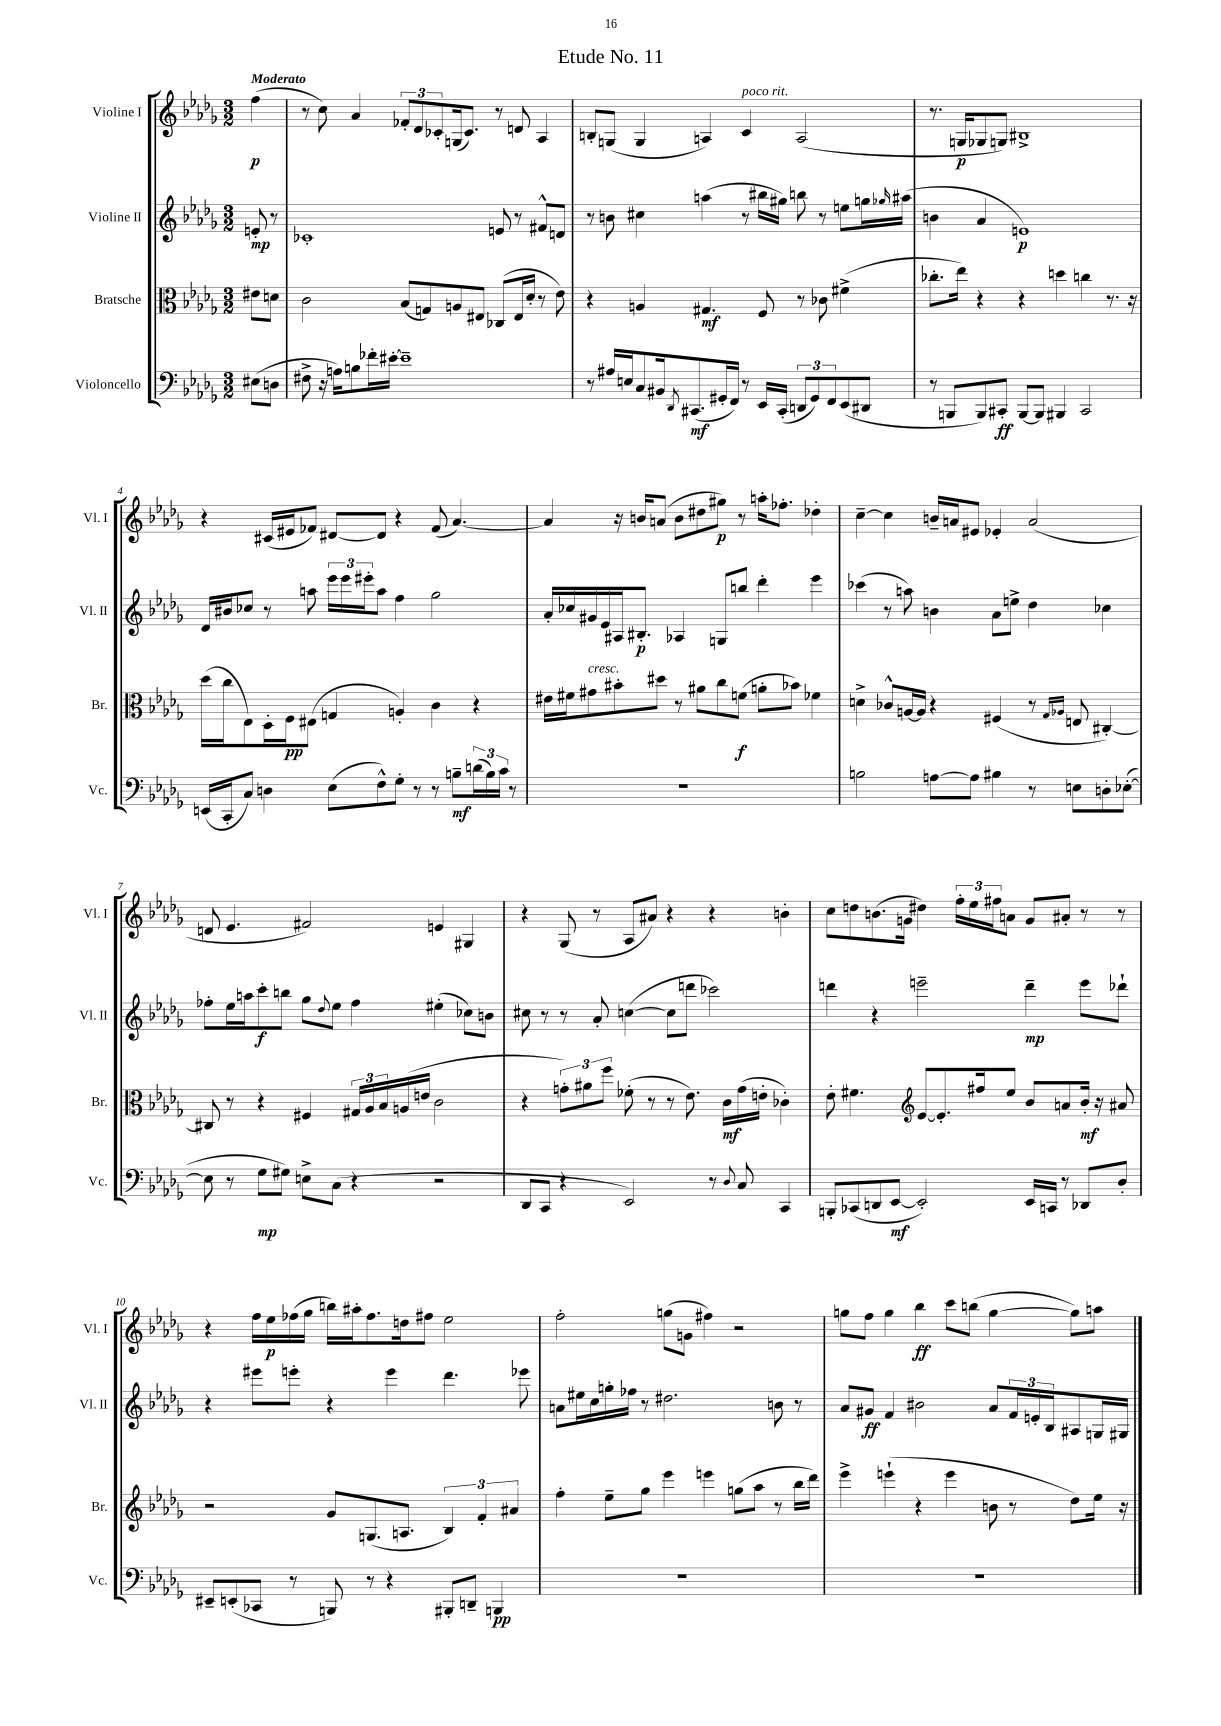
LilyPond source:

\header { title = "Etude No. 11" }
<<
\new StaffGroup <<
\new Staff = "s0" \with { instrumentName = "Violine I" shortInstrumentName = "Vl. I" } {
    \clef treble \key des \major \numericTimeSignature \time 3/2 \partial 4 \tempo "Moderato"
    f''4\p( |
    r8 c''8) aes'4 \tuplet 3/2 { fes'8-. des'8 ces'8-. } g16( ces'8.) r8 d'8 aes4 |
    b8-. g8( g4 a4) c'4^\markup { \italic "poco rit." } a2( |
    r8. g16\p ges8 g8) bis1-> |
    r4 cis'16( eis'16 fes'8) dis'8~ dis'8 r4 fes'8( aes'4.~) |
    aes'4 r16 b'16 a'8( b'8 dis''8 gis''8\p) r8 a''16-. fes''8.-. des''4-. |
    c''4~-- c''4 b'16-- a'16 eis'8 ees'4-. a'2( |
    d'8 ees'4. fis'2) e'4 gis4 |
    r4 ges8( r8 aes8 ais'8) r4 r4 b'4-. |
    c''8 d''8 b'8.( g'16 dis''4) \tuplet 3/2 { f''16-. ees''16 fis''16 } a'8 g'8 ais'8-. r8 r8 |
    r4 f''16 ees''16\p fes''16( ges''16 b''16) ais''16-. fes''8. d''16 fis''8 ees''2 |
    f''2-. g''8( g'8 fis''4) r2 |
    g''8 f''8 g''4 bes''4\ff c'''8 b''8( g''4~ g''8) a''8 \bar "|." |
}
\new Staff = "s1" \with { instrumentName = "Violine II" shortInstrumentName = "Vl. II" } {
    \clef treble \key des \major \numericTimeSignature \time 3/2 \partial 4
    e'8-.\mp r8 |
    ces'1-. e'8 r8 fis'8-^ d'8 |
    r8 b'8 cis''4 a''4( r8 bis''16 gis''16) b''8 r8 e''8 g''16 \grace { ges''16 } ais''16( |
    b'4 aes'4 e'1\p) |
    des'16 bis'16 ces''8 r8 a''8 \tuplet 3/2 { ees'''16 ees'''16 eis'''16-. } a''8 f''4 ges''2 |
    aes'16-. ces''16 gis'16 ees'16 ais16 bis8.-.\p aes4 g8 b''8 des'''4-. ees'''4 |
    ces'''4( r8 a''8) b'4 aes'8 e''8-> des''4 ces''4 |
    fes''8-. ees''16 a''16 c'''8-.\f b''8 ges''8 \appoggiatura { des''8 } ees''8 fes''4 eis''4-.( ces''8) b'8 |
    cis''8 r8 r8 aes'8-. c''4~( c''8 d'''8 ces'''2) |
    d'''4 r4 e'''2-- d'''4--\mp e'''8 des'''8-! |
    r4 eis'''8 e'''8-. r4 e'''4 des'''4. ees'''8 |
    a'8 eis''16 c''16 g''16-. fes''16 r8 dis''2. b'8 r8 |
    aes'8 gis'8\ff f'4 bis'2 aes'8 \tuplet 3/2 { f'16 e'16-. bes16 } ais8 g16 gis16 \bar "|." |
}
\new Staff = "s2" \with { instrumentName = "Bratsche" shortInstrumentName = "Br." } {
    \clef alto \key des \major \numericTimeSignature \time 3/2 \partial 4
    eis'8 d'8 |
    c'2 bes8( g8) a8 eis8 ces8( eis16 des'16-. r8 ees'8) |
    r4 a4 gis4.\mf f8 r8 ces'8 fis'4->( |
    ces''8.-. ees''16) r4 r4 d''4 c''4 r8. r16 |
    des''16( c''16 ees8) des16-. f16\pp eis8( g4 a4-.) c'4 r4 |
    eis'16 fis'16 gis'8^\markup { \italic "cresc." } bis'8-. dis''8 r8 ais'8 c''8 f'8\f( a'8-. bes'8) fes'4 |
    d'4-> ces'8-^ a16~ a16 r4 fis4( r8 \grace { ges16 aes16 } e8 cis4~-.) |
    cis8 r8 r4 fis4 \tuplet 3/2 { gis16 aes16 bes16 } a16( e'16 c'2 |
    r4 \tuplet 3/2 { g'8-.) ais'8 f''8 } fes'8-.( r8 r8 ees'8.) c'16\mf g'16( e'16-. ces'4-.) |
    ees'8-. fis'4. \clef treble ees'8~ ees'8.-. fis''16 ees''8 bes'8 a'8 bes'16-.\mf r16 ais'8 |
    r2 ges'8 g8.( a8. \tuplet 3/2 { bes4) f'4-. ais'4 } |
    f''4-. ees''8-- ges''8 ees'''4 e'''4 g''8( aes''8 r8 bes''16 des'''16) |
    ees'''4-> e'''4-!( r4 e'''4 b'8 r8 des''8) ees''16 r16 \bar "|." |
}
\new Staff = "s3" \with { instrumentName = "Violoncello" shortInstrumentName = "Vc." } {
    \clef bass \key des \major \numericTimeSignature \time 3/2 \partial 4
    eis8( d8 |
    fis8-> r16 a16) b8 fes'16-. eis'16~-. eis'1-- |
    r8 ais16 e16 c8 bis,16 \acciaccatura { des,8 } cis,8.\mf( gis,16-. f,16) r8 ees,16 cis,16-.( \tuplet 3/2 { d,8 gis,8) f,8 } ees,8( dis,8 |
    r8 b,,8 b,,8) cis,8-.\ff b,,8~ b,,8 bis,,4 cis,2 |
    e,16( c,16-. c8) d4 ees8( f8-^) ges8-. r8 r8 b8--\mf \tuplet 3/2 { d'16( b16) c'16 } r8 |
    R1. |
    b2 a8~ a8 bis4 r8 e8 d8-. ees8~-.( |
    ees8 r8 ges8\mp gis8) e8-> c8( r4 r2 |
    des,8 c,8 r4 ees,2) r8 \appoggiatura { des8 } c8 c,4 |
    b,,8-. ces,8( d,8 ees,8~\mf ees,2-.) ees,16 c,16 r8 des,8 des8-. |
    eis,8-- e,8-.( ces,8 r8 b,,8) r8 r4 bis,,8-. d,8-- b,,4\pp |
    R1. |
    R1. \bar "|." |
}
>>
>>
